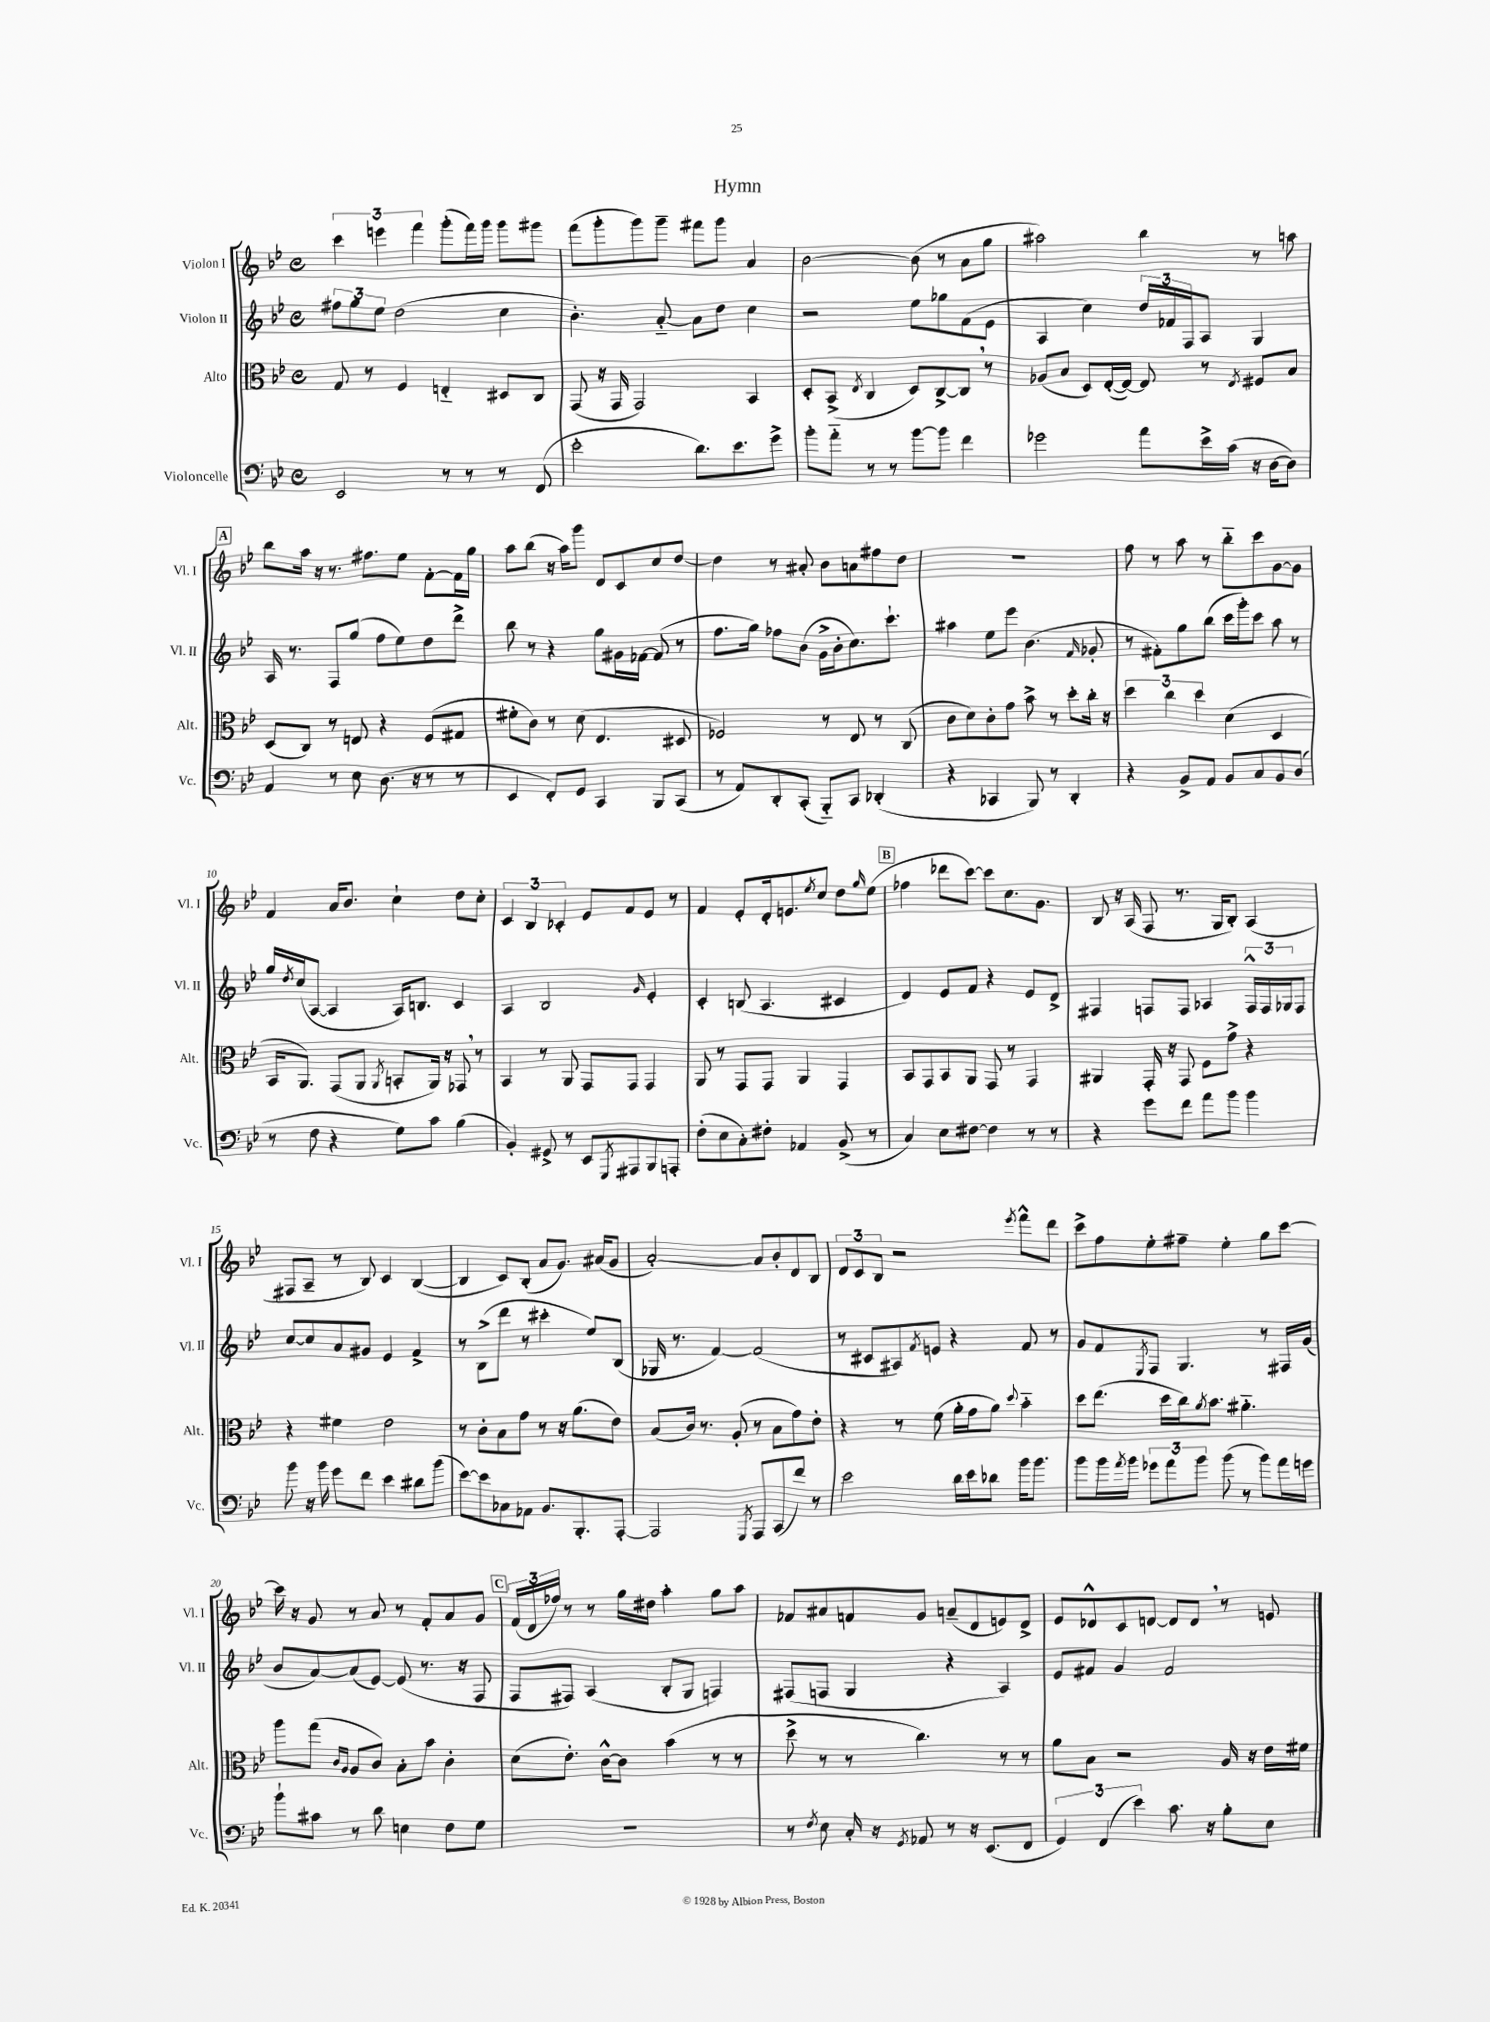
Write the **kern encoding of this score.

**kern	**kern	**kern	**kern
*staff4	*staff3	*staff2	*staff1
*clefF4	*clefC3	*clefG2	*clefG2
*k[b-e-]	*k[b-e-]	*k[b-e-]	*k[b-e-]
*M4/4	*M4/4	*M4/4	*M4/4
*met(c)	*met(c)	*met(c)	*met(c)
2EE-	8G	12ff#	6ccc
.	.	12gg	.
.	8r	.	.
.	.	12ee-	6eee
.	4F	(2dd	.
.	.	.	6fff
8r	4E'~	.	(8ggg'
8r	.	.	16fff)
.	.	.	16ggg
8r	8D#	4cc	8ggg
(8FF	8C	.	8ggg#
=	=	=	=
2e-'	(8GG	4.b-')	(8fff
.	16r	.	8ggg'
.	16GG	.	.
.	2GG)	.	8ggg)
.	.	[8a'~	8ggg~
8.d)	.	8a]	8fff#
.	.	8dd	8ggg
8.e-	.	.	.
.	4BB-	4cc	4a
8g^	.	.	.
=	=	=	=
8b-'	8D'	2r	[2b-
8a'~	(8BB-^	.	.
.	8qE-	.	.
8r	4C	.	.
8r	.	.	.
[8b-	8D)	8ee-	(8b-]
8b-]	[8C^	8gg-	8r
4f	8C]	(8f	8a
.	8r	8e-	8gg
=	=	=	=
2g-	(8A-	4A	2aa#)
.	8B-	.	.
.	8D)	4cc)	.
.	([16E-'	.	.
.	16E-_)	.	.
8a	8E-]	24dd	4bb-
.	.	24f-	.
.	.	24F	.
16e-^	8r	8A	.
(16c	.	.	.
.	8qE-	.	.
16r	8F#	4G	8r
[16D	.	.	.
8D])	8B-	.	8aa
=	=	=	=
4AA	(8D	16A	8bb-
.	.	8.r	.
.	8C)	.	16aa
.	.	.	16r
8r	8r	8F	8.r
8E-	8E	(8gg	.
.	.	.	8.ff#
(8.D	4r	8ff	.
.	.	8ee-)	8ee-
16r	.	.	.
8r	(8F	8dd	[8f'
8r	8G#	8ddd^	16f]
.	.	.	16gg
=	=	=	=
4EE-	8f#'	8bb-	8aa
.	8c)	8r	(8bb-
8FF')	8r	4r	16r
.	.	.	16aa)
8GG	(8d	.	8ggg
4CC	4.E-	8gg	8d
.	.	16g#	8c
.	.	[16f-	.
8BBB-	.	(8f-]	8cc
(8CC	8D#	8r	[8dd
=	=	=	=
8r	2F-)	8.ff	4dd]
8AA)	.	.	.
.	.	16gg)	.
8DD'	.	8ff-	8r
(8CC'	.	(8b-	8a#'
8BBB-'~)	8r	16g^	8b-
.	.	16b-'	.
8CC	8E-	8.cc)	8a
(4DD-'	8r	.	8ff#
.	.	8.ccc`	.
.	(8C	.	8dd
=	=	=	=
4r	8c	4aa#	1r
.	8d)	.	.
4CC-	8c'	8ee-	.
.	8g	8eee-	.
8BBB-)	8b-^	(4.b-	.
8r	8r	.	.
4DD'	8dd'	.	.
.	.	16qqf	.
.	16cc'	8g-'	.
.	16r	.	.
=	=	=	=
4r	6dd	8r	8ff
.	.	8f#')	8r
.	6cc	.	.
8BB-^	.	8gg	8aa
.	6dd	.	.
8AA	.	(8bb-	8r
8BB-	(4d	16ccc	8bb-'~
.	.	16ggg')	.
8C	.	8ccc	8ccc
8BB-	4D	8aa	[8g
(8D	.	8r	8g]
=	=	=	=
8r	16BB-	16gg	4f
.	.	8qdd	.
.	8.AA)	(16cc	.
8F	.	[8A	.
4r	(8GG	4A]	16a
.	.	.	8.b-
.	8AA	.	.
.	8qAA	.	.
8G)	8BB'	16A)	4cc`
.	.	8.B	.
8c	16AA)	.	.
.	16r	.	.
(4B-	8GG-	4c	8dd
.	8r	.	8cc'
=	=	=	=
4BB-')	4BB-	4A	6c
.	.	.	6B-
8GG#^	8r	2B-	.
.	.	.	6c-'
8r	8AA	.	.
8EE-	8GG	.	8e-
8qGGG	.	.	.
8AAA#	8GG	.	8f
.	.	16qqg	.
8BBB-	4GG	4e-'	8e-
8AAA'	.	.	8r
=	=	=	=
(8F'	8AA	4c'	4f
8E-	8r	.	.
8C')	8GG	(8B	8e-'
8F#'	8GG	4.A	16d'
.	.	.	8.e
4AA-	4AA	.	.
.	.	.	8qee-
.	.	.	8cc
(8BB-^	4GG	4c#	8dd
.	.	.	16qqgg
8r	.	.	(8ee-
=	=	=	=
4C)	8BB-	4d)	4ff-
.	8GG	.	.
8E-	8BB-	8e-	8ddd-
[8F#	8AA	8f	[8ccc)
4F#]	8GG	4r	8ccc]
.	8r	.	8.cc
8r	4GG	8e-	.
.	.	.	8.g
8r	.	8d^	.
=	=	=	=
4r	4AA#	4F#	8B-
.	.	.	16r
.	.	.	(16A
8g	16GG'	8F	8F
.	16r	.	.
8f	8GG	8F	8.r
8a	8F	4A-	.
.	.	.	16G
8b-	8g^	.	8B-')
4b-	4r	24F^^	(4A
.	.	24F	.
.	.	24G-	.
.	.	8F	.
=	=	=	=
8b-	4r	[8cc	8F#
16r	.	8cc]	8A~
16b-	.	.	.
8g	4f#	8a	8r
8f	.	8g#	8B-)
4e-	2e-	4e-	4c
8d#	.	4f^	([4B-
(8b-	.	.	.
=	=	=	=
[8e-)	8r	8r	4B-]
8e-]	8c'	(8B-^	.
8C-	8B-	8ddd	8c)
8AA-	8g	8r	(8B-'
8.BB-	8r	4ccc#'	8a
.	16r	.	8.g)
8.BBB-'	(8.a	.	.
.	.	8ee-)	.
.	.	.	(16a#
[8AAA'	8e-)	(8B-	8g
=	=	=	=
2AAA]	(8B-	16G-	[2a')
.	.	8.r	.
.	16c)	.	.
.	8.r	.	.
.	.	[4f)	.
.	(8A'	.	.
8qGGG	.	.	.
8AAA	8r	(2f]	8a]
(8CC	8B-	.	8b-'
8f)	8g)	.	8d
8r	8e-'	.	8B-
=	=	=	=
2e-	4r	8r	12d
.	.	.	12c
.	.	8c#	.
.	.	.	12B-
.	8r	8A#)	2r
.	.	8qf	.
.	(8f	8e	.
16d	16a'	4r	.
16e-	16g	.	.
8d-	8a)	.	.
.	8qqdd	.	8qeee-
16b-	4b-'~	8f	8fff^^
8.b-	.	.	.
.	.	8r	8ddd
=	=	=	=
8b-	8dd	8g	8ccc^
16b-	(8.ee-	8f	8ff
8qa	.	.	.
16b-	.	.	.
.	.	8qE-	.
12g-	.	8F	8ee-'
.	16dd	.	.
12a	.	.	.
.	16cc)	4.G	8ff#~
12b-	.	.	.
.	8qa	.	.
.	8.b-	.	.
(8b-	.	.	4ee-'
8r	4.a#'~	.	.
8b-)	.	8r	8gg
16a	.	16F#	[8ccc
16g	.	(16g	.
=	=	=	=
8b-`	8aa	8b-	16ccc]
.	.	.	16r
8c#	(8gg	[8a)	8g
.	16qqc	.	.
.	16qqA	.	.
8r	8A	(8a]	8r
8d	8c)	[8e-)	8a
4E	8B-'	(8e-]	8r
.	8b-	8.r	8f'
8F	4c'	.	8a
.	.	16r	.
8G	.	8F	8g
=	=	=	=
1r	(8d	8F	(24f
.	.	.	24d
.	.	.	24ff-)
.	8.e-')	8F#)	8r
.	.	(4A	8r
.	[16c^^	.	.
.	8c]	.	16gg
.	.	.	16dd#
.	(4b-	8B-'	4aa'
.	.	8G	.
.	8r	4F)	8gg
.	8r	.	8aa
=	=	=	=
8r	8dd^	(8F#	8f-
8qF	.	.	.
8E-	8r	8F	8a#
16C'	8r	4G	8f
16r	.	.	.
8qGG	.	.	.
8AA-	4.cc)	.	8g
8r	.	4r	(8a~
16r	.	.	8d
(8.EE-	.	.	.
.	8r	4A)	8e)
8FF	8r	.	8d^
=	=	=	=
6GG)	8a	8e-	8e-
.	8B-	8f#	8d-^^
(6FF	.	.	.
.	2r	4g	8c
6e-)	.	.	.
.	.	.	[8d
8.c	.	2f#	8d]
.	.	.	8d
16r	.	.	.
8B-'	16A	.	8r
.	16r	.	.
8E-	16e-	.	8e
.	16f#	.	.
==	==	==	==
*-	*-	*-	*-
